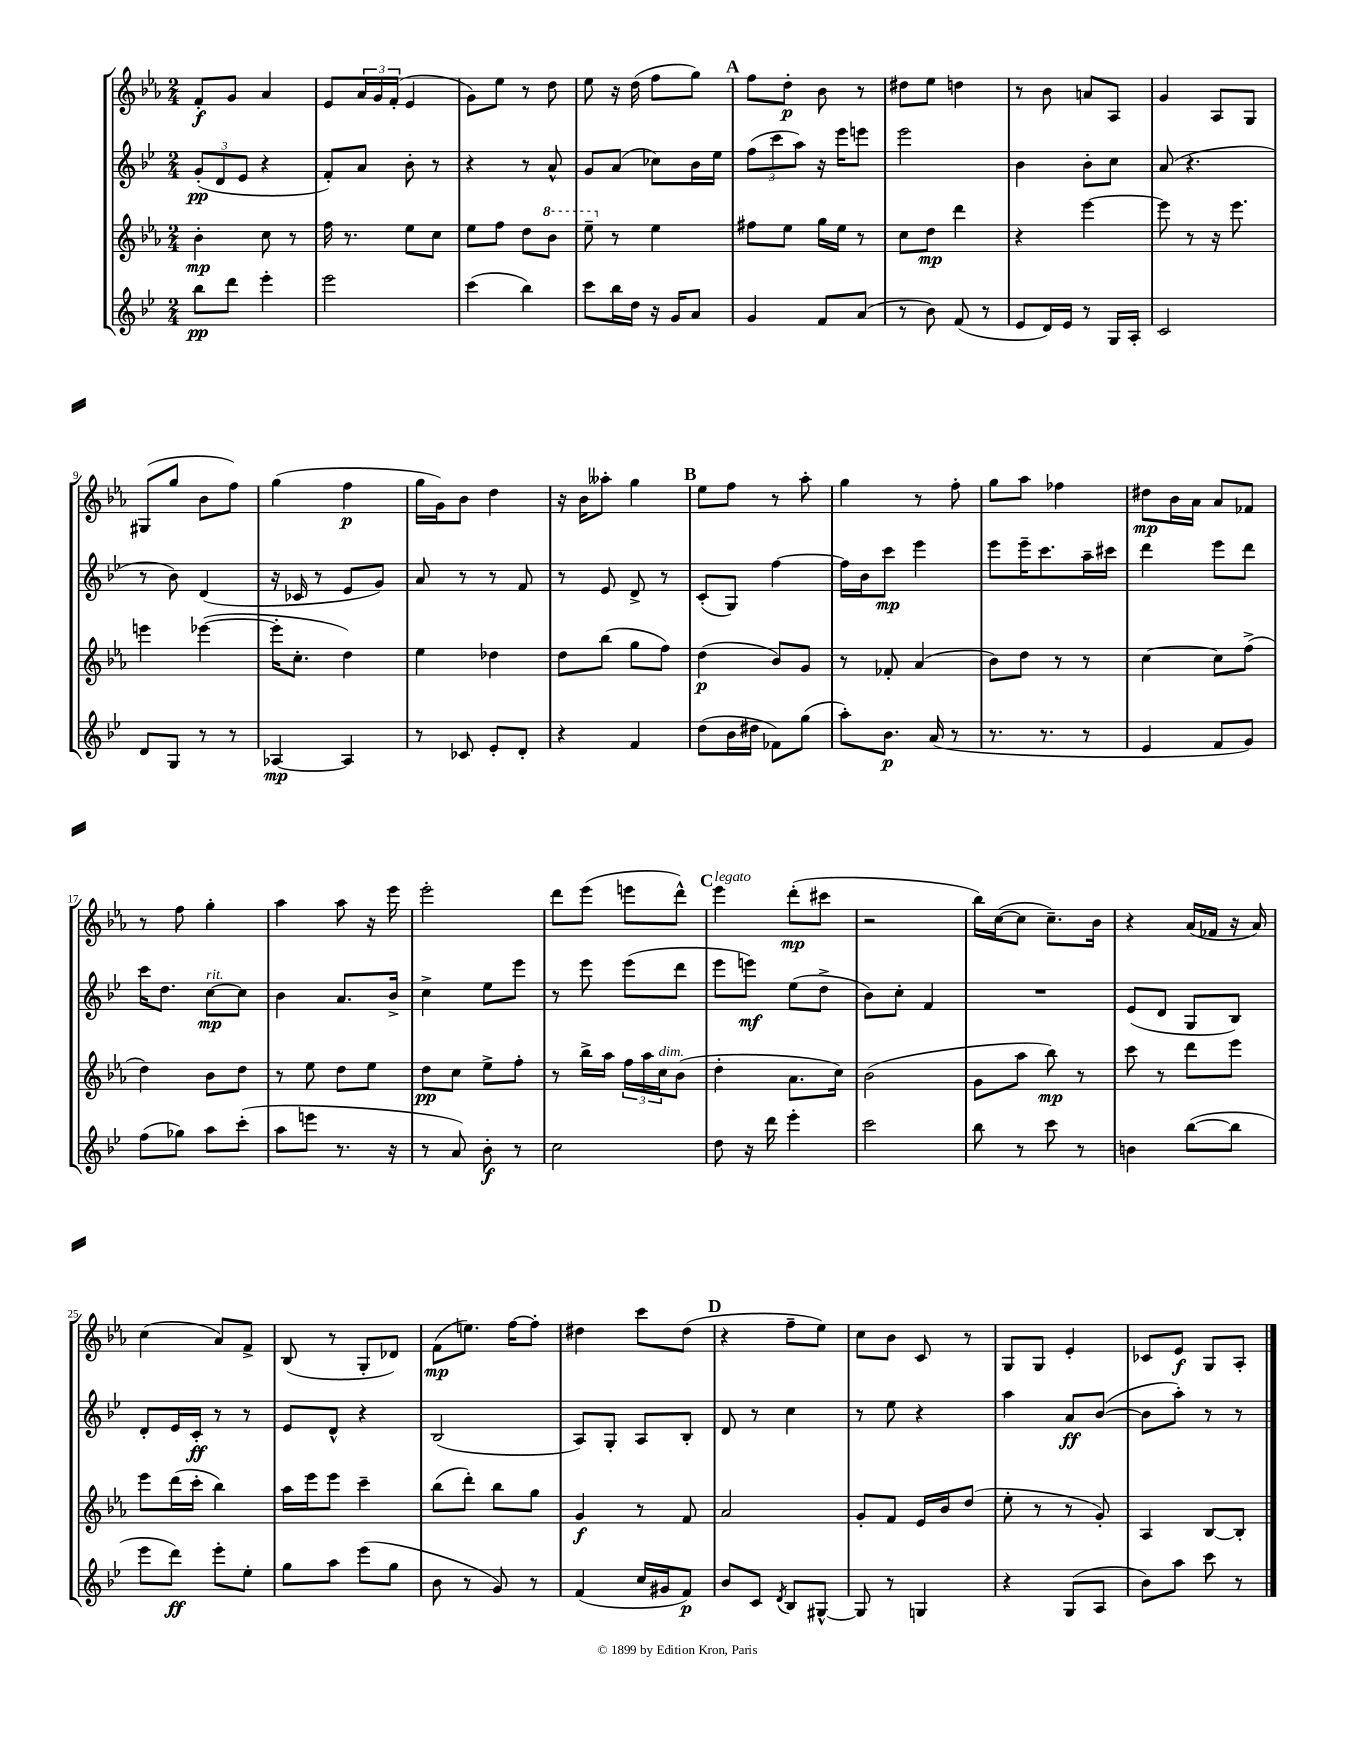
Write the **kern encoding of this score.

**kern	**kern	**kern	**kern
*staff4	*staff3	*staff2	*staff1
*clefG2	*clefG2	*clefG2	*clefG2
*k[b-e-]	*k[b-e-a-]	*k[b-e-]	*k[b-e-a-]
*M2/4	*M2/4	*M2/4	*M2/4
8bb-	4b-'	(12g'	8f'
.	.	12d	.
8ddd	.	.	8g
.	.	12e-	.
4eee-'	8cc	4r	4a-
.	8r	.	.
=	=	=	=
2eee-	16ff	8f')	8e-
.	8.r	.	.
.	.	8a	24a-
.	.	.	24g
.	.	.	(24f'
.	8ee-	8b-'	4e-
.	8cc	8r	.
=	=	=	=
(4ccc	8ee-	4r	8g)
.	8ff	.	8ee-
4bb-)	8dd	8r	8r
.	8bb-	8a^^	8dd
=	=	=	=
8ccc	8eee-~	8g	8ee-
16bb-	8r	(8a	16r
16dd	.	.	(16dd
16r	4ee-	8cc-)	8ff
16g	.	.	.
8a	.	16b-	8gg)
.	.	16ee-	.
=	=	=	=
4g	8ff#	(12ff	8ff
.	.	12ccc	.
.	8ee-	.	8dd'
.	.	12aa)	.
8f	16gg	16r	8b-
.	16ee-	16eee-	.
(8a	8r	8eee	8r
=	=	=	=
8r	8cc	2eee-	8dd#
8b-)	8dd	.	8ee-
(8f	4ddd	.	4dd
8r	.	.	.
=	=	=	=
8e-	4r	4b-	8r
16d)	.	.	8b-
16e-	.	.	.
8r	[4eee-	8b-'	8a
16G	.	8cc	8A-
16A'	.	.	.
=	=	=	=
2c	8eee-]	(8a	4g
.	8r	4.r	.
.	16r	.	8A-
.	8.eee-	.	.
.	.	.	8G
=	=	=	=
8d	4eee	8r	(8G#
8G	.	8b-)	8gg
8r	([4eee-	(4d	8b-
8r	.	.	8ff)
=	=	=	=
[4A-	16eee-']	16r	(4gg
.	8.cc'	16c-	.
.	.	8r	.
4A-]	4dd)	8e-	4ff
.	.	8g)	.
=	=	=	=
8r	4ee-	8a	16gg
.	.	.	16g)
8c-	.	8r	8b-
8e-'	4dd-	8r	4dd
8d'	.	8f	.
=	=	=	=
4r	8dd	8r	16r
.	.	.	16b-
.	(8bb-	8e-	8aa--'
4f	8gg	8d^	4gg
.	8ff)	8r	.
=	=	=	=
(8dd	(4dd	(8c'	8ee-
16b-	.	8G)	8ff
16dd#	.	.	.
8f-)	8b-)	[4ff	8r
(8gg	8g	.	8aa-'
=	=	=	=
8aa')	8r	16ff]	4gg
.	.	16b-	.
8.b-	8f-'	8ccc	.
.	(4a-	4eee-	8r
(16a	.	.	.
8r	.	.	8ff'
=	=	=	=
8.r	8b-)	8eee-	8gg
.	8dd	16eee-~	8aa-
8.r	.	8.ccc	.
.	8r	.	4ff-
8r	8r	16aa~	.
.	.	16ccc#	.
=	=	=	=
4e-	[4cc	4ddd	8dd#
.	.	.	16b-
.	.	.	16a-
8f	8cc]	8eee-	8a-
8g)	(8ff^	8ddd	8f-
=	=	=	=
(8ff	4dd)	16ccc	8r
.	.	8.dd	.
8gg-)	.	.	8ff
8aa	8b-	[8cc	4gg'
(8ccc'	8dd	8cc]	.
=	=	=	=
8aa	8r	4b-	4aa-
8eee	8ee-	.	.
8.r	8dd	8.a	8aa-
.	8ee-	.	16r
16r	.	16b-^	16eee-
=	=	=	=
8r	8dd	4cc^	2eee-'
8a)	8cc	.	.
8b-'	8ee-^	8ee-	.
8r	8ff'	8eee-	.
=	=	=	=
2cc	8r	8r	8ddd
.	16bb-^	8eee-	(8eee-
.	16aa-	.	.
.	24ff	(8eee-	8eee
.	24aa-	.	.
.	24cc	.	.
.	(8b-	8ddd	8ddd^^)
=	=	=	=
8dd	4dd'	8eee-	4eee-
16r	.	8eee)	.
16ddd	.	.	.
4eee-'	8.a-	(8ee-	(8ddd'
.	.	8dd^	8ccc#
.	16cc)	.	.
=	=	=	=
2ccc	(2b-	8b-)	2r
.	.	8cc'	.
.	.	4f	.
=	=	=	=
8bb-	8g	2r	16bb-)
.	.	.	([16cc
8r	8aa-	.	8cc]
8ccc	8bb-)	.	8.cc~)
8r	8r	.	.
.	.	.	16b-
=	=	=	=
4b	8ccc	(8e-	4r
.	8r	8d	.
([8bb-	8ddd	8G	(16a-
.	.	.	16f-
8bb-]	8eee-	8B-)	16r
.	.	.	16a-)
=	=	=	=
8eee-	8eee-	8d'	(4cc
8ddd)	(16ddd	16e-	.
.	16ccc'	16c'	.
8eee-'	4bb-)	8r	8a-)
8ee-'	.	8r	8f^
=	=	=	=
8gg	16aa-	8e-	(8B-
.	16eee-	.	.
8aa	8eee-	8d^^	8r
(8eee-	4ccc~	4r	8G'
8gg	.	.	8d-)
=	=	=	=
8b-	(8bb-	(2B-	(8f
8r	8ddd')	.	8.ee)
8g)	8bb-	.	.
.	.	.	[16ff
8r	8gg	.	8ff']
=	=	=	=
(4f	4g	8A)	4dd#
.	.	8G'	.
16cc	8r	8A	8ccc
16g#	.	.	.
8f)	8f	8B-'	(8dd#
=	=	=	=
8b-	2a-	8d	4r
8c	.	8r	.
8qd	.	.	.
8B-	.	4cc	8ff~
[8G#^^	.	.	8ee-)
=	=	=	=
8G#]	8g'	8r	8cc
8r	8f	8ee-	8b-
4G	16e-	4r	8c
.	16b-	.	.
.	(8dd	.	8r
=	=	=	=
4r	8ee-'	4aa	8G
.	8r	.	8G
(8G	8r	8a	4e-'
8A	8g')	([8b-	.
=	=	=	=
8b-)	4A-	8b-]	8c-
8aa	.	8aa')	8e-
8ccc	[8B-	8r	8G
8r	8B-']	8r	8A-'
==	==	==	==
*-	*-	*-	*-
